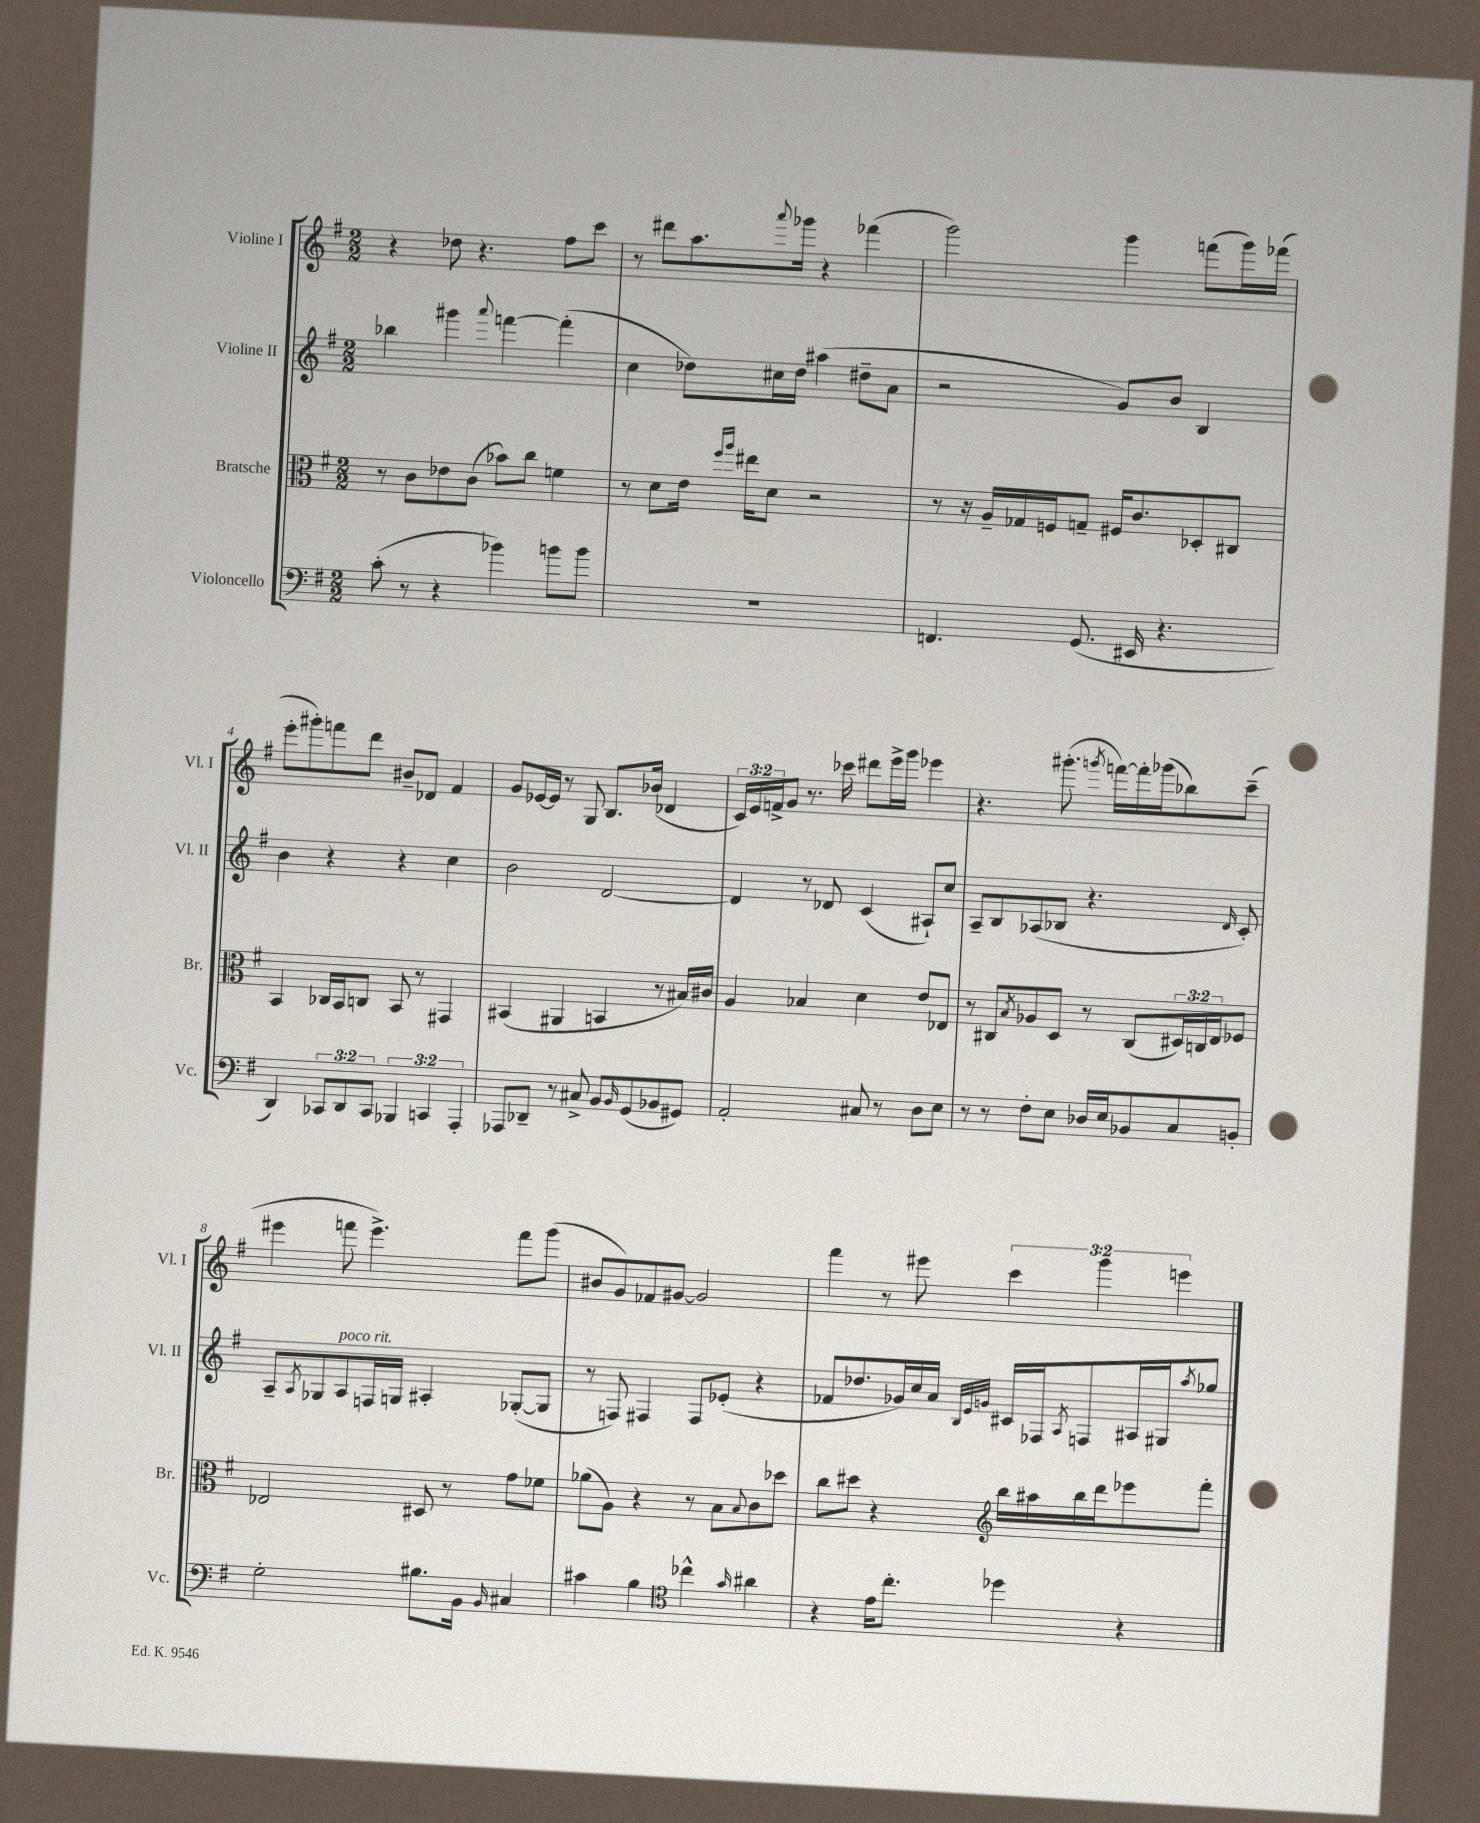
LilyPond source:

<<
\new StaffGroup <<
\new Staff = "s0" \with { instrumentName = "Violine I" shortInstrumentName = "Vl. I" } {
    \clef treble \key g \major \numericTimeSignature \time 2/2 \override Staff.TupletNumber.text = #tuplet-number::calc-fraction-text
    r4 des''8 r4. fis''8 c'''8 |
    r8 dis'''8 a''8. \appoggiatura { a'''8 } ges'''16 r4 fes'''4( |
    g'''2) g'''4 f'''8( g'''16) fes'''16( |
    e'''8-. gis'''8-.) f'''8 d'''8 bis'8-- des'8 fis'4 |
    g'8 ees'16~ ees'16 r8 g8 b8. bes'16( des'4 |
    \tuplet 3/2 { c'16) e'16 f'16-> } g'8 r8. ces'''16 dis'''8 e'''16-> g'''16 ees'''4 |
    r4. gis'''8.-.( \acciaccatura { g'''8 } f'''16~) f'''16-. ges'''16( bes''8) c'''8--( |
    eis'''4 f'''8 eis'''4.->) f'''8 g'''8( |
    bis'8 g'8) fes'8 gis'8~ gis'2 |
    fis'''4 r8 eis'''8 \tuplet 3/2 { c'''4 g'''4 e'''4 } \bar "|." |
}
\new Staff = "s1" \with { instrumentName = "Violine II" shortInstrumentName = "Vl. II" } {
    \clef treble \key g \major \numericTimeSignature \time 2/2
    bes''4 gis'''4 \appoggiatura { a'''8 } f'''4~ f'''4-.( |
    c''4 des''8) cis''16 des''16 ais''4( dis''8-- a'8 |
    r2 g'8) b'8 b4 |
    b'4 r4 r4 c''4 |
    b'2 d'2~ |
    d'4 r8 des'8 c'4( ais8-!) c''8 |
    a8-- b8 aes8( bes8 r4. \grace { d'16 } c'8-.) |
    a8-- \acciaccatura { a8 } ges8 a8^\markup { \italic "poco rit." } f16 g16 ais4-. ges8~-.( ges8 |
    r8 f8) fis4 fis8 ees'8-.( r4 |
    fes'8 des''8. ges'16) c''16 a'16 \grace { b32 e'32 g'32 } cis'16 fes16 \acciaccatura { a8 } f8 ais16 gis16 \acciaccatura { a''8 } ges''8 \bar "|." |
}
\new Staff = "s2" \with { instrumentName = "Bratsche" shortInstrumentName = "Br." } {
    \clef alto \key g \major \numericTimeSignature \time 2/2 \override Staff.TupletNumber.text = #tuplet-number::calc-fraction-text
    r8 c'8 ees'8 c'8( bes'8) c''8 f'4 |
    r8 d'8 e'16 \grace { fis''16 a''16 } eis''16 d'8 r2 |
    r8 r16 a16-- ges16 f16 g8-- fis16 c'8. des8-. cis8 |
    b,4 ces16 b,16 c8 b,8 r8 gis,4 |
    bis,4( ais,4 b,4 r8 bis16) cis'16 |
    a4 bes4 d'4 e'8 ees8 |
    r8 cis8 \acciaccatura { b8 } aes8 d8 r8 cis8( \tuplet 3/2 { dis16) c16 e16 } fes8 |
    ees2 dis8 r8 g'8 fes'8 |
    aes'8( a8) r4 r8 b8 \appoggiatura { b8 } c'8 des''8 |
    c''8 dis''8 r4 \clef treble b''16 ais''16 b''16 d'''16 ees'''8 fis'''8-. \bar "|." |
}
\new Staff = "s3" \with { instrumentName = "Violoncello" shortInstrumentName = "Vc." } {
    \clef bass \key g \major \numericTimeSignature \time 2/2 \override Staff.TupletNumber.text = #tuplet-number::calc-fraction-text
    c'8-.( r8 r4 bes'4) b'8 b'8 |
    R1 |
    f,4. g,8.( eis,16 r4. |
    d,4) \tuplet 3/2 { ces,8 d,8 ces,8 } \tuplet 3/2 { bes,,4 c,4 a,,4-. } |
    aes,,8 des,8-- r8 cis8-> b,8 \grace { b,16 } g,8( bes,8 gis,8) |
    a,2-. cis8 r8 d8 e8 |
    r8 r8 fis8-. e8 des16 e16 bes,8 c8 b,8-. |
    g2-. bis8. b,16 \grace { b,16 } cis4 |
    cis'4 b4 \clef tenor ces''4-^ \grace { g'16 } ais'4 |
    r4 e'16 c''8.-. des''4 r4 \bar "|." |
}
>>
>>
